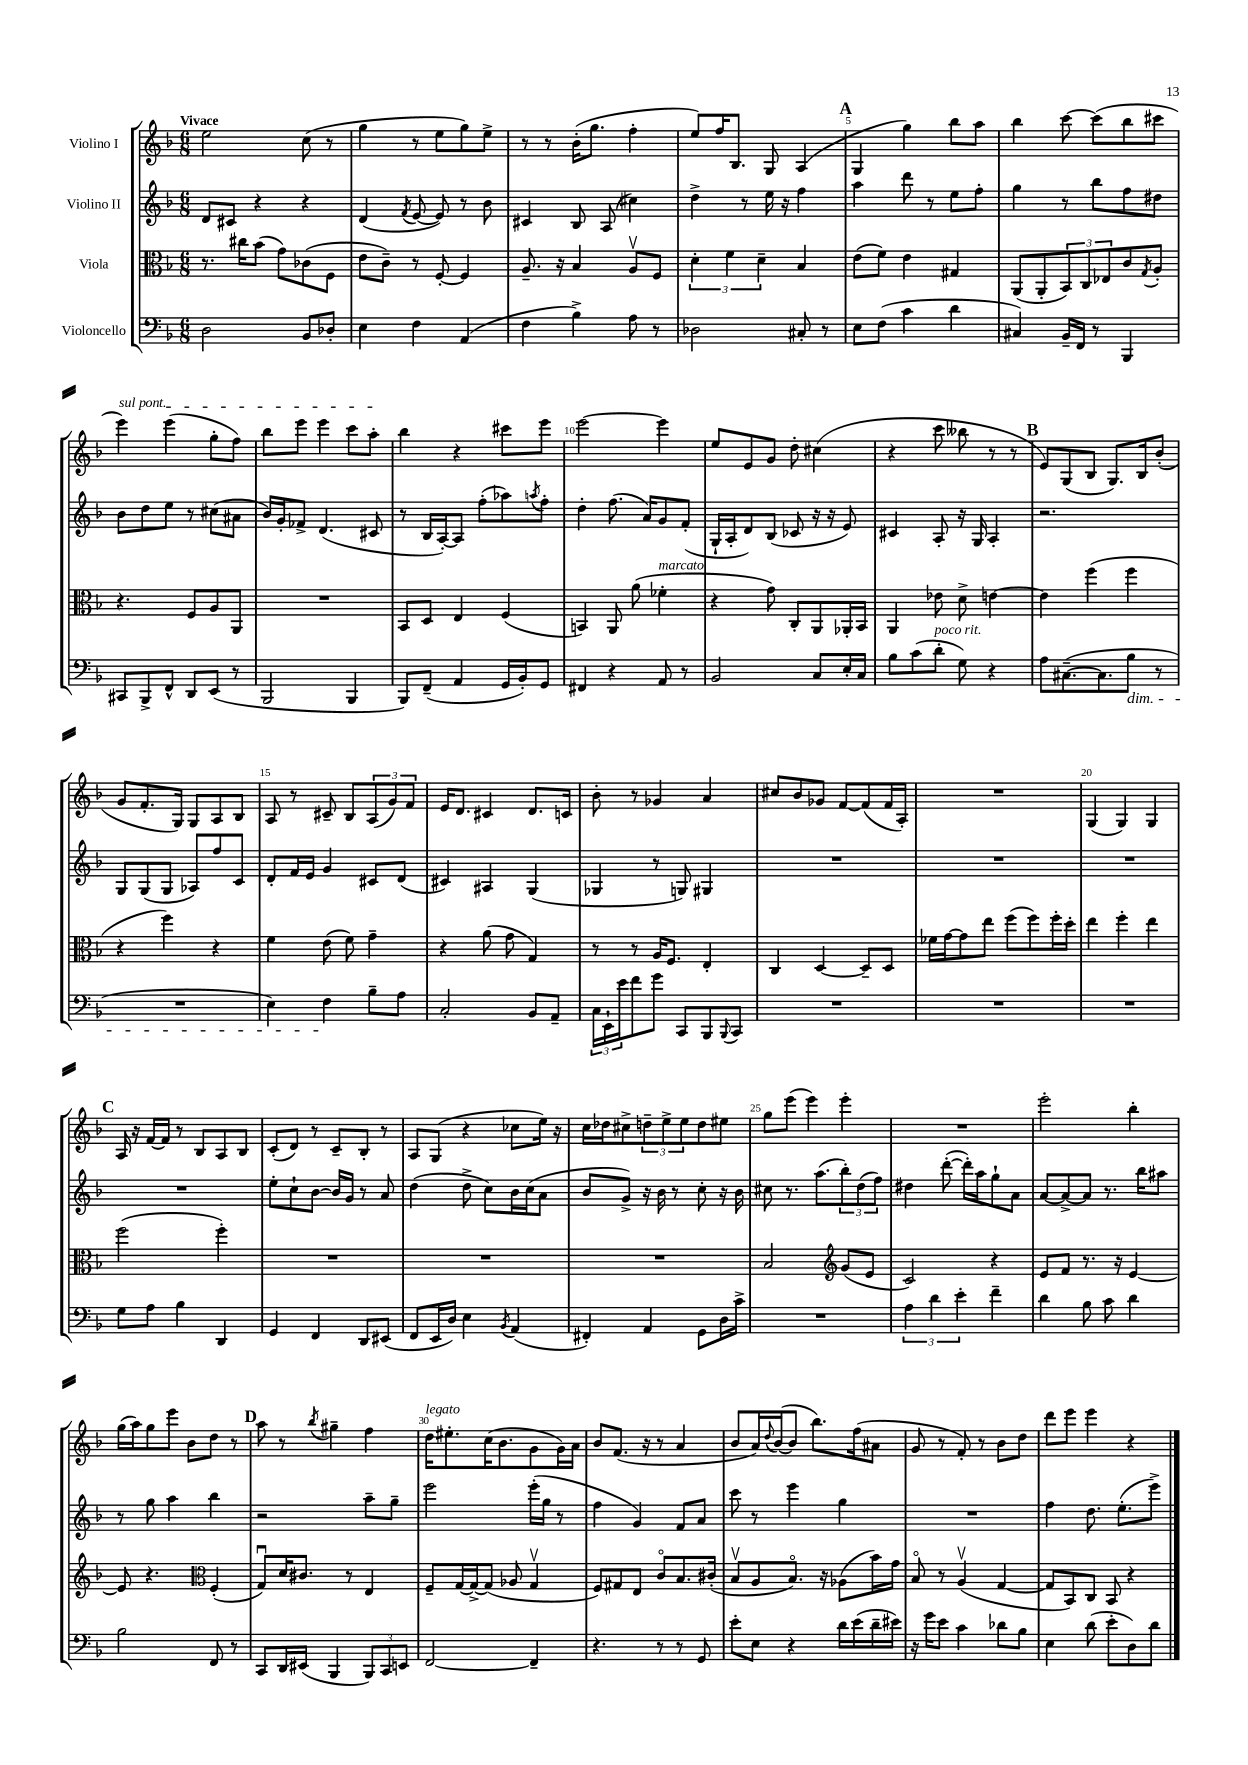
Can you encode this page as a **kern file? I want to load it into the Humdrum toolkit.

**kern	**kern	**kern	**kern
*staff4	*staff3	*staff2	*staff1
*clefF4	*clefC3	*clefG2	*clefG2
*k[b-]	*k[b-]	*k[b-]	*k[b-]
*M6/8	*M6/8	*M6/8	*M6/8
2D\	8.r	8d/L	2ee\
.	.	8c#/J	.
.	16cc#\LK	.	.
.	(8b-\J	4r	.
.	8g\L)	.	.
8BB-/L	(8c-\	4r	(8cc\
8D-'/J	8F\J	.	8r
=	=	=	=
4E\	8e\L	(4d/	4gg\
.	8c~\J)	.	.
.	.	8qf/	.
4F\	8r	[8e/	8r
.	[8F'/	8e/])	8ee\L
(4AA/	4F/]	8r	8gg\)
.	.	8b-\	8ee^\J
=	=	=	=
4F\	8.A~/	4c#/	8r
.	.	.	8r
.	16r	.	.
4B-^\)	4B-/	8B-/	(16b-'\LK
.	.	.	8.gg\J
.	.	(8A/	.
8A\	8Av/L	4cc#\)	4ff'\
8r	8F/J	.	.
=	=	=	=
2D-\	6d'\	4dd^\	8ee/L)
.	.	.	16ff/K
.	6f\	.	.
.	.	.	8.B-/J
.	.	8r	.
.	6d~\	.	.
.	.	16ee\	8G/
.	.	16r	.
8C#'/	4B-/	4ff\	(4A/
8r	.	.	.
=	=	=	=
8E\L	(8e\L	4aa\	4G/
(8F\J	8f\J)	.	.
4c\	4e\	8ddd\	4gg\)
.	.	8r	.
4d\	4G#/	8ee\L	8bb-\L
.	.	8ff'\J	8aa\J
=	=	=	=
4C#/)	(8AA/L	4gg\	4bb-\
.	8AA'/	.	.
16BB-~/LL	12BB-/)	8r	[8ccc\
16FF/JJ	.	.	.
.	12C/	.	.
8r	.	8bb-\L	(8ccc\]L
.	12E-/	.	.
4BBB-/	8c/	8ff\	8bb-\
.	8qG/	.	.
.	8A'/J	8dd#\J	8ccc#\J
=	=	=	=
8CC#/L	4.r	8b-\L	4eee\)
8BBB-^/	.	8dd\	.
8FF^^/J	.	8ee\J	(4eee\
8DD/L	8F/L	8r	.
(8EE/J	8A/	(8cc#\L	8gg'\L
8r	8AA/J	8a#\J	8ff\J)
=	=	=	=
2BBB-/	2.r	16b-/LL)	8bb-\L
.	.	16g'/J	.
.	.	8f-^/J	8eee\J
.	.	(4.d/	4eee\
4BBB-/	.	.	8ccc\L
.	.	8c#/	8aa'\J
=	=	=	=
8BBB-/L)	8BB-/L	8r	4bb-\
(8FF~/J	8D/J	16B-/LL	.
.	.	[16A'/J)	.
4AA/	4E/	8A/]J	4r
.	.	(8ff'\L	.
16GG/LL	(4F/	8aa-\)	8ccc#\L
16BB-'/J)	.	.	.
.	.	8qaa/	.
8GG/J	.	8ff'\J	8eee\J
=	=	=	=
4FF#/	4BB/)	4dd'\	[2eee\
4r	8AA/	(8.ff\	.
.	(8a\	.	.
.	.	16a/LK)	.
8AA/	4f-'\	8g/	4eee\]
8r	.	(8f'/J	.
=	=	=	=
2BB-/	4r	16G`/LL	8ee/L
.	.	16A'/J	.
.	.	8d/)	8e/
.	8g\)	(8B-/J	8g/J
.	8C'/L	8c-/	8dd'\
8C/L	8AA/	16r	(4cc#\
.	.	16r	.
16E'/L	16AA-'/L	8e/)	.
16C/JJ	16BB-/JJ	.	.
=	=	=	=
8B-\L	4AA/	4c#/	4r
(8c\	.	.	.
8d'\J	8e-\	8A'/	8ccc\
8G\)	8d^\	16r	8bb--\
.	.	16G/	.
4r	[4e\	4A'/	8r
.	.	.	8r
=	=	=	=
8A\L	4e\]	2.r	8e/L)
([8.C#~\	.	.	(8G/
.	(4ff\	.	8B-/J
8.C#\]	.	.	.
.	.	.	8.G/L)
8B-\J	4ff\	.	.
.	.	.	16B-/k
8r	.	.	(8b-'/J
=	=	=	=
2.r	4r	8G/L	8g/L
.	.	(8G/	8.f'/
.	4ff\)	8G/J	.
.	.	.	16G/Jk)
.	.	8A-/L)	8G/L
.	4r	8ff/	8A/
.	.	8c/J	8B-/J
=	=	=	=
4E\)	4f\	8d'/L	8A/
.	.	16f/L	8r
.	.	16e/JJ	.
4F\	(8e\	4g/	8c#~/
.	8f\)	.	8B-/L
8B-~\L	4g~\	8c#/L	(12A/
.	.	.	12g/)
8A\J	.	(8d/J	.
.	.	.	12f/J
=	=	=	=
2C'/	4r	4c#/)	16e/LK
.	.	.	8.d/J
.	(8a\	4A#/	4c#/
.	8g\	.	.
8BB-/L	4G/)	(4G/	8.d/L
8AA~/J	.	.	.
.	.	.	16c/Jk
=	=	=	=
24C\LL	8r	4G-/	8b-'\
24EE`\	.	.	.
24e\J	.	.	.
8f\	8r	.	8r
8g\J	16A/LK	8r	4g-/
.	8.F/J	.	.
8CC/L	.	8G/)	.
8BBB-/	4E'/	4G#/	4a/
8qqBBB-/	.	.	.
8CC/J	.	.	.
=	=	=	=
2.r	4C/	2.r	8cc#/L
.	.	.	8b-/
.	[4D/	.	8g-/J
.	.	.	[8f/L
.	8D~/]L	.	(8f/]
.	8D/J	.	16f/L
.	.	.	16A'/JJ)
=	=	=	=
2.r	16f-\LL	2.r	2.r
.	[16g\J	.	.
.	8g\]	.	.
.	8ee\J	.	.
.	(8ff\L	.	.
.	8ff\)	.	.
.	16ff'\L	.	.
.	16dd'\JJ	.	.
=	=	=	=
2.r	4ee\	2.r	(4G/
.	4ff'\	.	4G/)
.	4ee\	.	4G/
=	=	=	=
8G\L	(2ff\	2.r	16A/
.	.	.	16r
8A\J	.	.	[16f/LL
.	.	.	16f/]JJ
4B-\	.	.	8r
.	.	.	8B-/L
4DD/	4ff'\)	.	8A/
.	.	.	8B-/J
=	=	=	=
4GG/	2.r	8ee'\L	(8c'/L
.	.	8cc`\	8d/J)
4FF/	.	[8b-\J	8r
.	.	16b-/]LL	8c~/L
.	.	16g/JJ	.
8DD/L	.	8r	8B-'/J
(8EE#/J	.	8a/	8r
=	=	=	=
8FF/L	2.r	(4dd\	8A/L
16EE/L	.	.	(8G/J
16D/JJ)	.	.	.
4E\	.	8dd^\	4r
.	.	8cc\L)	.
8qBB-/	.	.	.
(4AA/	.	16b-\L	8cc-\L
.	.	(16cc\J	.
.	.	8a\J	16ee\Jk)
.	.	.	16r
=	=	=	=
4FF#'/)	2.r	8b-/L	16cc\LL
.	.	.	16dd-\J
.	.	8g^/J)	8cc#^\
4AA/	.	16r	12dd~\
.	.	16b-\	.
.	.	.	12ee^\
.	.	8r	.
.	.	.	12ee\
8GG\L	.	8cc'\	8dd\
16D\L	.	16r	8ee#\J
16c^\JJ	.	16b-\	.
=	=	=	=
2.r	2B-/	8cc#\	8gg\L
.	.	8.r	(8eee\J
.	.	.	4eee\)
.	.	(8.aa\L	.
*	*clefG2	*	*
.	(8g/L	12bb-'\)	4eee'\
.	.	(12dd\	.
.	8e/J	.	.
.	.	12ff\J)	.
=	=	=	=
6A\	2c/)	4dd#\	2.r
6d\	.	.	.
.	.	([8ddd'\	.
6e'\	.	.	.
.	.	16ddd'\]LL)	.
.	.	16aa\J	.
4f~\	4r	8gg`\	.
.	.	8a\J	.
=	=	=	=
4d\	8e/L	[8a/L	2eee'\
.	8f/J	8a^/_	.
8B-\	8.r	8a/]J	.
8c\	.	8.r	.
.	16r	.	.
4d\	[4e/	.	4bb-'\
.	.	16bb-\LK	.
.	.	8aa#\J	.
=	=	=	=
2B-\	8e/]	8r	(16gg\LL
.	.	.	16aa\J)
.	4.r	8gg\	8gg\
.	.	4aa\	8eee\J
.	.	.	8b-\L
*	*clefC3	*	*
8FF/	(4F'/	4bb-\	8dd\J
8r	.	.	8r
=	=	=	=
8CC/L	8Gu/L)	2r	8aa\
16DD/L	16d/K	.	8r
(16EE#/JJ	8.c#/J	.	.
.	.	.	8qbb-/
4BBB-/	.	.	4gg#~\
.	8r	.	.
12BBB-/L)	4E/	8aa~\L	4ff\
12CC/	.	.	.
.	.	8gg~\J	.
12EE/J	.	.	.
=	=	=	=
[2FF/	8F~/L	2eee\	16dd\LK
.	.	.	8.ee#'\
.	[16G/L	.	.
.	16G^/_J	.	.
.	(8G/]J	.	(16cc\K
.	.	.	8.b-\
.	8A-/	.	.
4FF~/]	4Gv/	(16eee'\LL	8g\
.	.	16gg\JJ	.
.	.	8r	16g\L)
.	.	.	16a\JJ
=	=	=	=
4.r	8F/L)	4ff\	8b-/L
.	8G#/	.	(8.f/J
.	8E/J	4g/)	.
.	.	.	16r
8r	8co/L	.	8r
8r	8.B-/	8f/L	4a/
8GG/	.	8a/J	.
.	(16c#'/Jk	.	.
=	=	=	=
8e'\L	8B-v/L	8ccc\	8b-/L
8E\J	8A/	8r	16a/L)
.	.	.	8qqdd/
.	.	.	([16b-/J
4r	8.B-o/J)	4eee\	8b-/]J
.	.	.	8.bb-\L)
.	16r	.	.
16d\LL	(8A-\L	4gg\	.
(16e\	.	.	(16ff\k
16d~\	16b-\L)	.	8a#\J
16e#\JJ)	16g\JJ	.	.
=	=	=	=
16r	8B-o/	2.r	8g/
16g\LK	.	.	.
8e\J	8r	.	8r
4c\	(4Av/	.	8f'/)
.	.	.	8r
8d-\L	[4G/	.	8b-\L
8B-\J	.	.	8dd\J
=	=	=	=
4E\	8G/]L	4ff\	8ddd\L
.	8BB-/)	.	8eee\J
(8d\	8C/J	8.dd\	4eee\
8e'\L	8BB-/	.	.
.	.	(8.ee'\L	.
8D\)	4r	.	4r
8d\J	.	8eee^\J)	.
==	==	==	==
*-	*-	*-	*-
